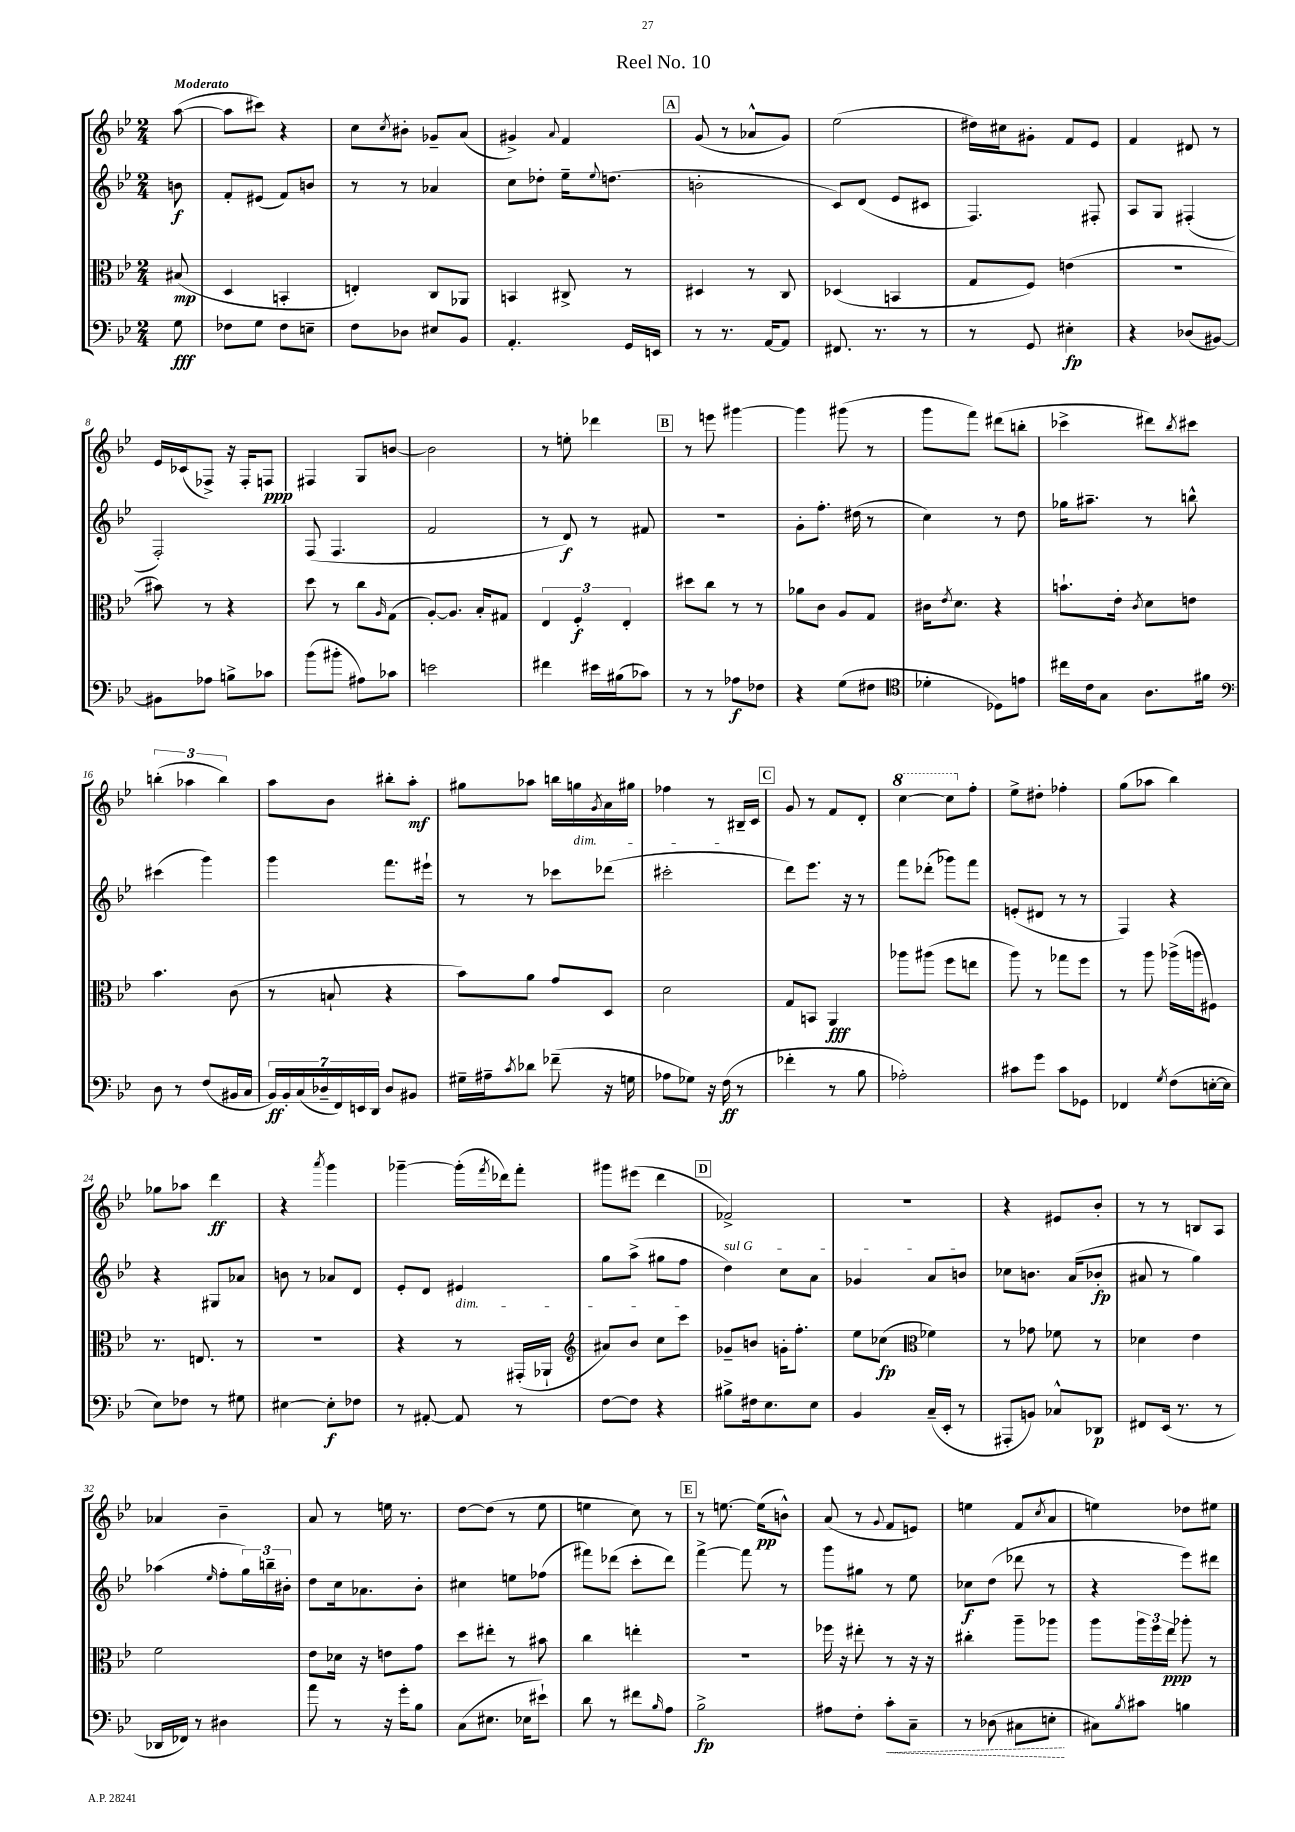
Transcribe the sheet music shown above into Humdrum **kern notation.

**kern	**kern	**kern	**kern
*staff4	*staff3	*staff2	*staff1
*clefF4	*clefC3	*clefG2	*clefG2
*k[b-e-]	*k[b-e-]	*k[b-e-]	*k[b-e-]
*M2/4	*M2/4	*M2/4	*M2/4
8G\	(8B#/	8b\	([8aa\
=	=	=	=
8F-\L	4D/	8f'/L	8aa\]L
8G\J	.	(8e#/J	8ccc#\J)
8F-\L	4BB'/	8f/L)	4r
8E~\J	.	8b/J	.
=	=	=	=
8F\L	4E'/)	8r	8cc\L
.	.	.	8qcc/
8D-\J	.	8r	8b#'\J
8E#/L	8C/L	4a-/	8g-~/L
8BB-/J	8AA-/J	.	(8a/J
=	=	=	=
4.AA'/	4BB/	8cc\L	4g#^/)
.	.	8dd-'\J	.
.	.	.	8qqa/
.	8C#^/	16ee-~\LK	4f/
.	.	8qqee-/	.
.	.	(8.dd\J	.
16GG/LL	8r	.	.
16EE/JJ	.	.	.
=	=	=	=
8r	4D#/	2b'\	(8g/
8.r	.	.	8r
.	8r	.	8a-^^/L
[16AA/LK	.	.	.
8AA/]J	8C/	.	8g/J)
=	=	=	=
8.FF#/	(4D-/	8c/L)	(2ee-\
.	.	(8d/J	.
8.r	.	.	.
.	4BB/	8e-/L	.
8r	.	8c#/J	.
=	=	=	=
8r	8G/L	4.F/)	16dd#\LL)
.	.	.	16cc#\J
8GG/	8F/J)	.	8g#'\J
4E#'\	(4e\	.	8f/L
.	.	8F#'/	8e-/J
=	=	=	=
4r	2r	8A/L	4f/
.	.	8G/J	.
(8D-/L	.	(4F#'/	8d#/
[8BB#/J)	.	.	8r
=	=	=	=
8BB#\]L	8b#\)	2F'/)	16e-/LL
.	.	.	(16c-/J
8A-\J	8r	.	8F-^/J)
8B^\L	4r	.	16r
.	.	.	16F-'/LK
8c-\J	.	.	8F/J
=	=	=	=
(8b-\L	8dd\	(8F/	4F#/
8b#'\J	8r	4.F/	.
8A#\L)	8cc\L	.	8G/L
.	16qqA/	.	.
8c-\J	(8G\J	.	[8b/J
=	=	=	=
2e\	[8A'/L)	2f/	2b\]
.	8.A/]J	.	.
.	16B-'/LK	.	.
.	8G#/J	.	.
=	=	=	=
4f#\	6E-/	8r	8r
.	.	8d/)	8ee'\
.	6F'/	.	.
16e#\LL	.	8r	4ddd-\
(16B#\J	.	.	.
.	6E-'/	.	.
8c-\J)	.	8f#/	.
=	=	=	=
8r	8dd#\L	2r	8r
8r	8cc\J	.	8eee\
8A-\L	8r	.	[4ggg#\
8F-\J	8r	.	.
=	=	=	=
4r	8a-\L	8g'\L	4ggg#\]
.	8c\J	8.ff'\J	.
(8G\L	8A/L	.	(8ggg#\
.	.	(16dd#\	.
8F#\J	8G/J	8r	8r
=	=	=	=
*clefC4	*	*	*
4d-'\	16c#\LK	4cc\)	8ggg\L
.	8qe-/	.	.
.	8.d\J	.	.
.	.	.	8fff\J)
8D-\L)	4r	8r	(8ddd#\L
8e\J	.	8dd\	8bb'\J
=	=	=	=
16cc#\LL	8.b`\L	16gg-\LK	4ccc-^\
16c\J	.	8.aa#~\J	.
8G\J	.	.	.
.	16e-'\Jk	.	.
.	8qc/	.	.
8.A\L	8d\L	8r	8ddd#\L)
.	.	.	8qbb-/
.	8e\J	8bb^^\	8ccc#\J
16f#\Jk	.	.	.
=	=	=	=
*clefF4	*	*	*
8D\	4.b-\	(4ccc#\	(6bb'\
8r	.	.	.
.	.	.	6aa-\
(8F/L	.	4ggg\)	.
.	.	.	6bb\)
16BB#/L	(8c\	.	.
16C/JJ	.	.	.
=	=	=	=
28BB-/LL)	8r	4ggg\	8aa\L
28BB-'/	.	.	.
(28C/	.	.	.
28D-~/	.	.	.
.	8B`/	.	8b-\J
28FF/)	.	.	.
28EE/	.	.	.
28DD/JJ	.	.	.
8D-/L	4r	8.fff\L	8bb#'\L
8BB#/J	.	.	8aa'\J
.	.	16eee#`\Jk	.
=	=	=	=
16G#~\LL	8b-\L)	8r	8gg#\L
16A#~\J	.	.	.
8qc/	.	.	.
8d-\J	8a\J	8r	8aa-\J
(8f-~\	8g/L	8ccc-\L	16bb\LL
.	.	.	16gg\
.	.	.	8qg/
16r	8D/J	(8ddd-\J	16a\
16G\	.	.	16gg#\JJ
=	=	=	=
8A-\L	2d\	2ccc#'\	4ff-\
8G-\J)	.	.	.
16r	.	.	8r
(16F\	.	.	.
8r	.	.	16B#~/LL
.	.	.	16c/JJ
=	=	=	=
4f-'\	8G/L	8ddd\L)	8g/
.	8BB/J	8.eee-\J	8r
8r	4AA/	.	8f/L
.	.	16r	.
8B-\	.	8r	8d'/J
=	=	=	=
2A-'\)	8aa-\L	8fff\L	[4ccc\
.	(8aa#\J	(8ddd-'\J	.
.	8ff\L	8ggg-\L)	8ccc\]L
.	8ee\J	8fff\J	8ff'\J
=	=	=	=
8c#\L	8aa\)	(8e'/L	8ee-^\L
8g\J	8r	8d#/J	8dd#'\J
8c#\L	8gg-\L	8r	4ff-'\
8GG-\J	8ff\J	8r	.
=	=	=	=
4FF-/	8r	4F/)	(8gg\L
.	8aa\	.	8aa-\J
8qG/	.	.	.
(8F\L	(16aa-^\LL	4r	4bb-\)
.	16aa\J	.	.
[16E'\L	8F#\J)	.	.
16E\]JJ	.	.	.
=	=	=	=
8E-\L)	8.r	4r	8gg-\L
8F-\J	.	.	8aa-\J
.	8.E/	.	.
8r	.	8G#/L	4ddd\
8G#\	8r	8a-/J	.
=	=	=	=
[4E#\	2r	8b\	4r
.	.	8r	.
.	.	.	8qaaa/
8E#'\]L	.	8a-/L	4ggg\
8F-\J	.	8d/J	.
=	=	=	=
8r	4r	8e-'/L	[4ggg-~\
[8AA#'/	.	8d/J	.
8AA#/]	8r	4e#/	(16ggg-'\]LL
.	.	.	8qfff/
.	.	.	16ddd-\J)
8r	(16GG#'/LL	.	8fff'\J
.	16AA-`/JJ	.	.
=	=	=	=
*	*clefG2	*	*
[8F\L	8a#/L)	8gg\L	8ggg#\L
8F\]J	8b-/J	(8aa^\J	(8eee#\J
4r	8cc\L	8gg#\L	4ddd\
.	8ccc\J	8ff\J	.
=	=	=	=
8B#^\L	8g-~/L	4dd\)	2f-^/)
16F#\k	8b/J	.	.
8.E-\	.	.	.
.	16g'\LK	8cc\L	.
.	8.ff'\J	.	.
8E-\J	.	8a\J	.
=	=	=	=
4BB-/	8ee-\L	4g-/	2r
.	(8cc-\J	.	.
*	*clefC3	*	*
(16C~/LL	4f-\)	8a/L	.
16EE-'/JJ	.	.	.
8r	.	8b/J	.
=	=	=	=
8AAA#'/L	8r	8cc-\L	4r
8BB/J)	8g-\	8.b\J	.
8C-^^/L	8f-\	.	8e#/L
.	.	(16a/LK	.
8DD-/J	8r	8b-'/J	8b-'/J
=	=	=	=
8FF#/L	4d-\	8a#/	8r
(16EE-/Jk	.	8r	8r
8.r	.	.	.
.	4e-\	4gg\)	8B/L
8r	.	.	8A/J
=	=	=	=
16DD-/LL	2f\	(4aa-\	4a-/
16FF-/JJ)	.	.	.
8r	.	.	.
.	.	16qqee-/	.
4D#\	.	8ff'\L	4b-~\
.	.	24gg\L)	.
.	.	24bb~\	.
.	.	24b#'\JJ	.
=	=	=	=
8a\	8e-\L	8dd\L	8a/
8r	16d-\Jk	16cc\k	8r
.	16r	8.a-\	.
16r	8e\L	.	16ee\
16g'\LK	.	.	8.r
8B-\J	8g\J	8b-'\J	.
=	=	=	=
(8C\L	8dd\L	4cc#\	[8dd\L
8.E#\J	8ee#'\J	.	(8dd\]J
.	8r	8ee\L	8r
16E-\LK	.	.	.
8e#`\J)	8b#\	(8ff-\J	8ee-\
=	=	=	=
8d\	4cc\	8fff#\L)	4ee\
8r	.	(8ddd-\J	.
8f#\L	4ee'\	8ccc'\L	8cc\)
16qqB-/	.	.	.
8A\J	.	8ddd-\J)	8r
=	=	=	=
2B-^\	2r	[4fff^\	8r
.	.	.	[8.ee\
.	.	8fff\]	.
.	.	.	(16ee\]LK
.	.	8r	8b^^\J)
=	=	=	=
8A#\L	16ff-\	8ggg\L	(8a/
.	16r	.	.
8F'\J	8ee#'\	8gg#\J	8r
.	.	.	8qqg/
8c'\L	8r	8r	8f/L
8C~\J	16r	8ee-\	8e/J)
.	16r	.	.
=	=	=	=
8r	4cc#'\	8cc-\L	4ee\
(8D-\	.	(8dd\J	.
8C#\L	8aa~\L	8ddd-\	(8f/L
.	.	.	8qcc/
8E'\J	8aa-\J	8r	8a/J
=	=	=	=
8C#\L)	8aa\L	4r	4ee\)
8qB-/	.	.	.
8c#\J	24aa\L	.	.
.	24ff\	.	.
.	24ee-\JJ	.	.
4B\	8aa-'\	8eee-\L)	8dd-\L
.	8r	8ddd#\J	8ee#\J
==	==	==	==
*-	*-	*-	*-
